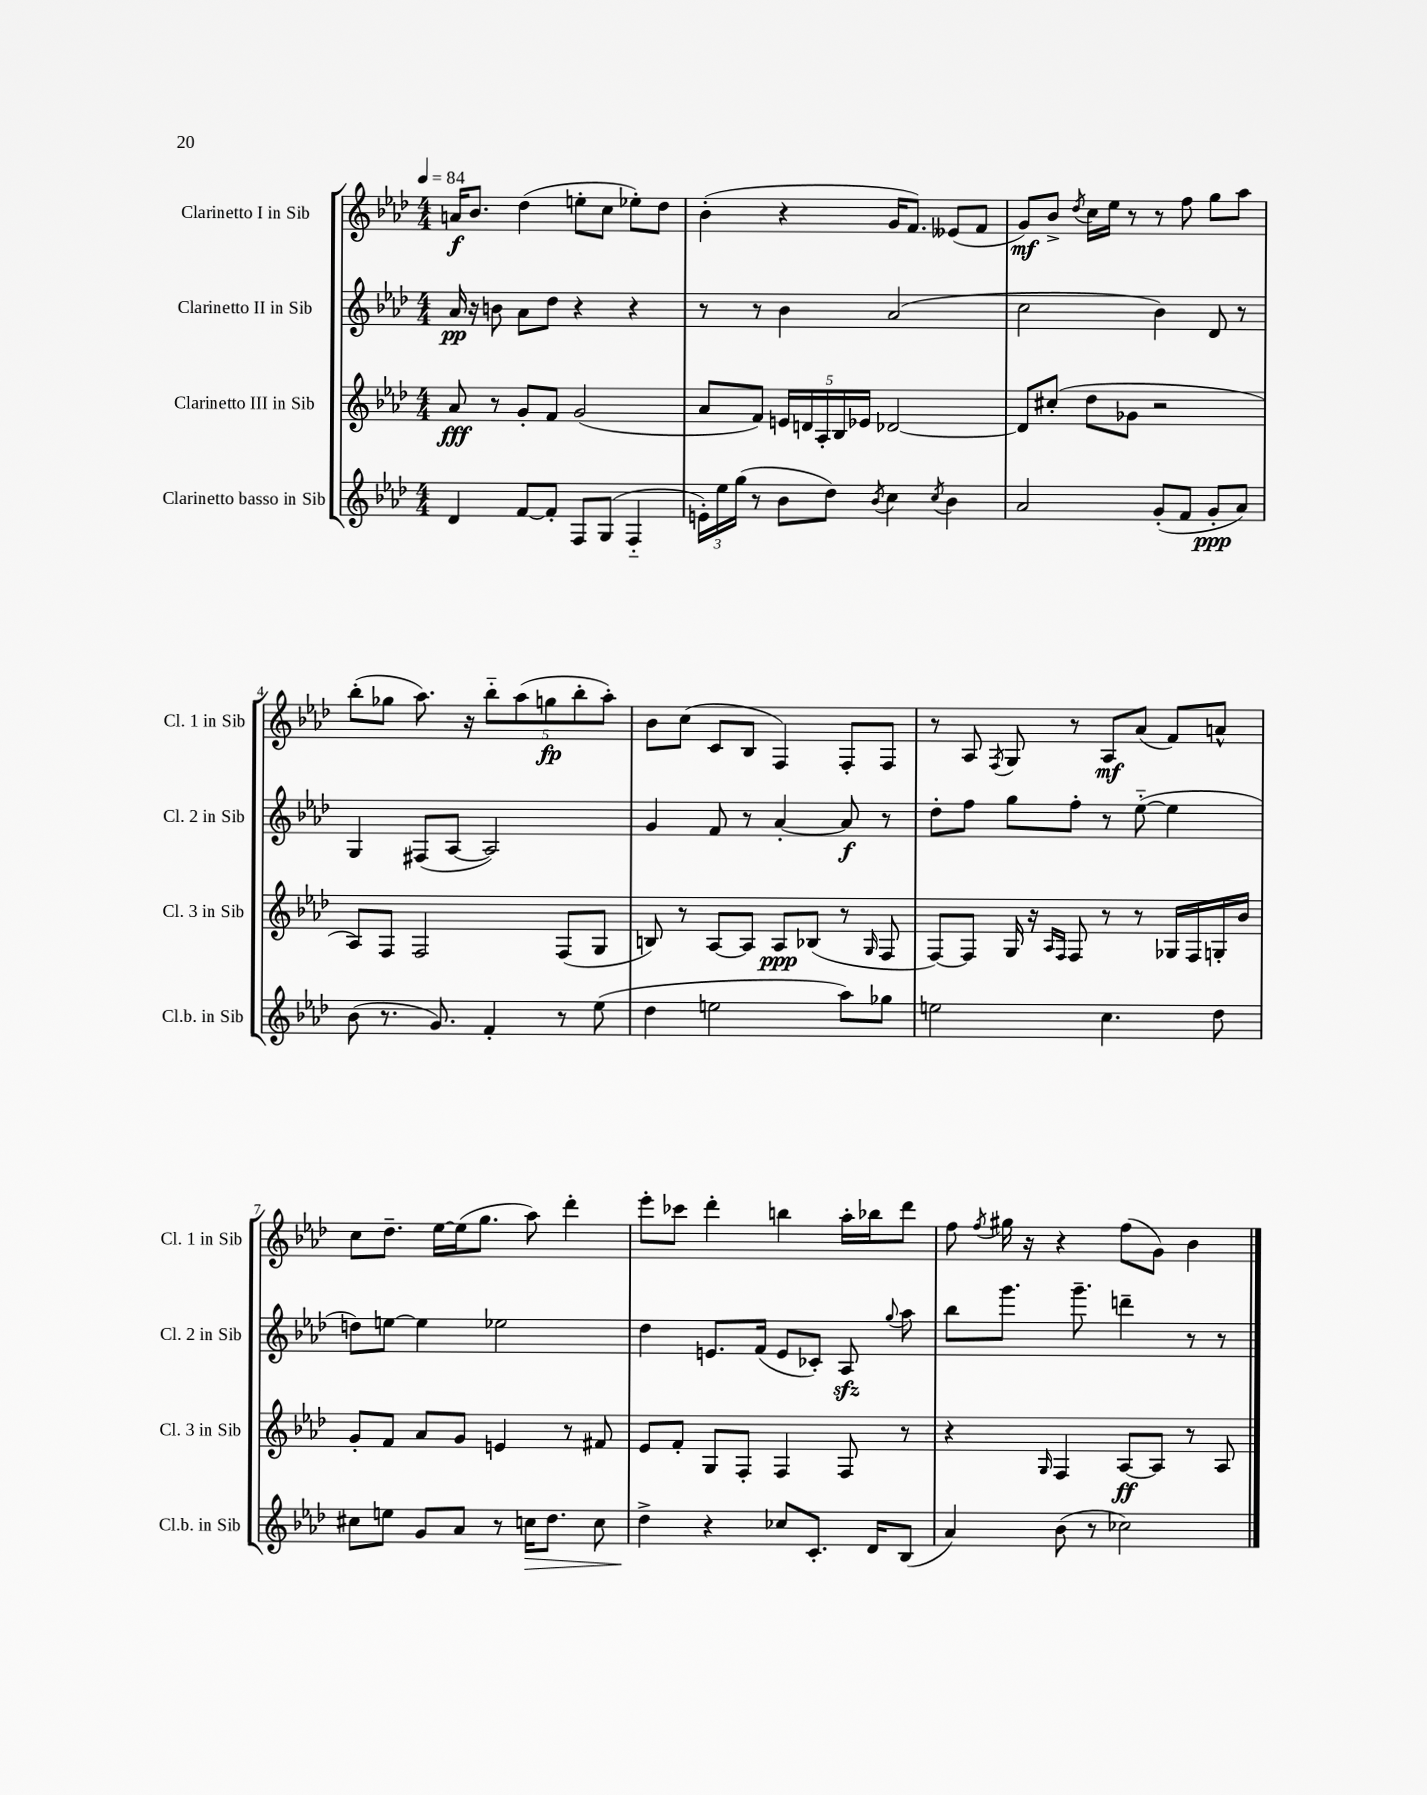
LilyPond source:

<<
\new StaffGroup <<
\new Staff = "s0" \with { instrumentName = "Clarinetto I in Sib" shortInstrumentName = "Cl. 1 in Sib" } {
    \clef treble \key aes \major \numericTimeSignature \time 4/4 \tempo 4 = 84
    \autoBeamOff a'16[\f bes'8.] des''4( e''8[-. c''8] ees''8[-.) des''8] |
    bes'4-.( r4 g'16[ f'8.]) eeses'8[( f'8] |
    g'8[\mf) bes'8]-> \acciaccatura { des''8 } c''16[ ees''16] r8 r8 f''8 g''8[ aes''8] |
    bes''8[-.( ges''8] aes''8.) r16 \tuplet 5/4 { bes''8[-_ aes''8( g''8\fp bes''8-. aes''8]-.) } |
    bes'8[ c''8]( c'8[ bes8] f4) f8[-. f8] |
    r8 aes8 \acciaccatura { f8 } g8 r8 aes8[\mf aes'8]( f'8[) a'8]-^ |
    c''8[ des''8.]-- ees''16[~ ees''16( g''8.] aes''8) des'''4-. |
    ees'''8[-. ces'''8] des'''4-. b''4 aes''16[-. bes''16 des'''8] |
    f''8 \acciaccatura { f''8 } gis''16 r16 r4 f''8[( g'8]) bes'4 \bar "|." |
}
\new Staff = "s1" \with { instrumentName = "Clarinetto II in Sib" shortInstrumentName = "Cl. 2 in Sib" } {
    \clef treble \key aes \major \numericTimeSignature \time 4/4
    \autoBeamOff aes'16\pp r16 b'8 aes'8[ des''8] r4 r4 |
    r8 r8 bes'4 aes'2( |
    c''2 bes'4) des'8 r8 |
    g4 fis8[( aes8]~ aes2) |
    g'4 f'8 r8 aes'4~-. aes'8\f r8 |
    des''8[-. f''8] g''8[ f''8]-. r8 ees''8~-_( ees''4 |
    d''8[) e''8]~ e''4 ees''2 |
    des''4 e'8.[ f'16]( e'8[ ces'8]-.) aes8\sfz \appoggiatura { g''8 } aes''8 |
    bes''8[ g'''8.] g'''8.-- d'''4-- r8 r8 \bar "|." |
}
\new Staff = "s2" \with { instrumentName = "Clarinetto III in Sib" shortInstrumentName = "Cl. 3 in Sib" } {
    \clef treble \key aes \major \numericTimeSignature \time 4/4
    \autoBeamOff aes'8\fff r8 g'8[-. f'8] g'2( |
    aes'8[ f'8]) \tuplet 5/4 { e'16[ d'16 aes16-. bes16 ees'16] } des'2~ |
    des'8[ cis''8]-.( des''8[ ges'8] r2 |
    aes8[) f8] f2 f8[( g8] |
    b8) r8 aes8[~ aes8] aes8[\ppp bes8]( r8 \grace { g16 } f8 |
    f8[~) f8] g16 r16 \grace { aes16[ f16] } f8 r8 r8 ges16[ f16 g16-. bes'16] |
    g'8[-. f'8] aes'8[ g'8] e'4 r8 fis'8 |
    ees'8[ f'8]-. g8[ f8]-. f4 f8 r8 |
    r4 \grace { g16 } f4 aes8[~\ff aes8] r8 aes8 \bar "|." |
}
\new Staff = "s3" \with { instrumentName = "Clarinetto basso in Sib" shortInstrumentName = "Cl.b. in Sib" } {
    \clef treble \key aes \major \numericTimeSignature \time 4/4
    \autoBeamOff des'4 f'8[~ f'8]-. f8[ g8]( f4-_ |
    \tuplet 3/2 { e'16[-.) ees''16 g''16]( } r8 bes'8[ des''8]) \acciaccatura { bes'8 } c''4 \acciaccatura { c''8 } bes'4 |
    aes'2 g'8[-.( f'8] g'8[-.\ppp aes'8]) |
    bes'8( r8. g'8.) f'4-. r8 ees''8( |
    des''4 e''2 aes''8[) ges''8] |
    e''2 c''4. des''8 |
    cis''8[ e''8] g'8[ aes'8] r8 c''16[\> des''8.] c''8 |
    des''4->\! r4 ces''8[ c'8.]-. des'16[ bes8]( |
    aes'4) bes'8( r8 ces''2) \bar "|." |
}
>>
>>
